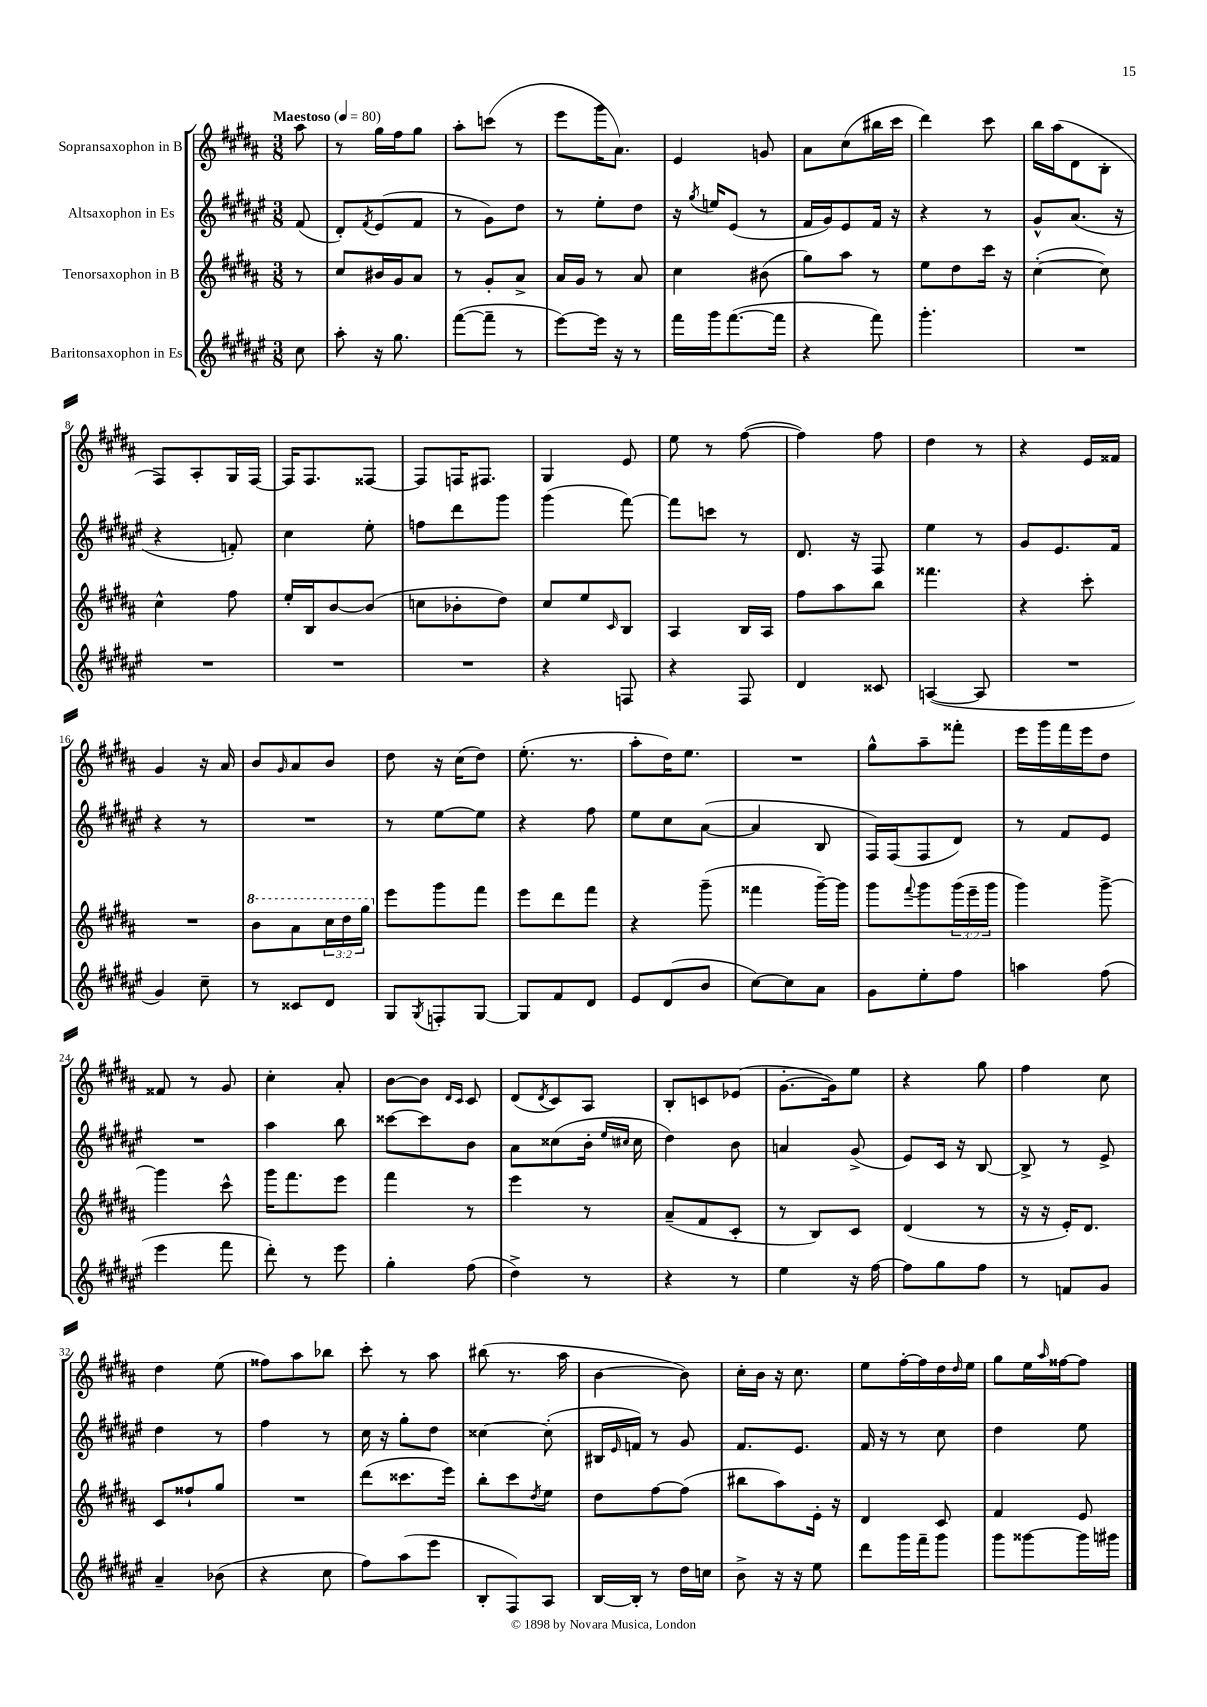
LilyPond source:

<<
\new StaffGroup <<
\new Staff = "s0" \with { instrumentName = "Sopransaxophon in B" } {
    \clef treble \key b \major \numericTimeSignature \time 3/8 \partial 8 \tempo "Maestoso" 4 = 80
    ais''8 |
    r8 gis''16 fis''16 gis''8 |
    ais''8-. c'''8( r8 |
    e'''8 gis'''16 ais'8.) |
    e'4 g'8 |
    ais'8 cis''8( bis''16 cis'''16 |
    dis'''4) cis'''8 |
    b''16 ais''16( dis'8 b8-. |
    fis8) ais8-. gis16 fis16~ |
    fis16 fis8. fisis8~ |
    fisis8 f16 fis8. |
    gis4 e'8 |
    e''8 r8 fis''8~( |
    fis''4) fis''8 |
    dis''4 r8 |
    r4 e'16 fisis'16 |
    gis'4 r16 ais'16 |
    b'8 \grace { gis'16 } ais'8 b'8 |
    dis''8 r16 cis''16( dis''8) |
    e''8.-.( r8. |
    ais''8-. dis''16) e''8. |
    R4. |
    gis''8-^ ais''8-- fisis'''8-. |
    e'''16 gis'''16 fis'''16 e'''16 dis''8 |
    fisis'8 r8 gis'8 |
    cis''4-. ais'8-. |
    b'8~ b'8 \grace { dis'16 cis'16 } cis'8 |
    dis'8( \acciaccatura { dis'8 } cis'8) ais8 |
    b8-. c'8 ees'8( |
    gis'8.~-. gis'16) e''8 |
    r4 gis''8 |
    fis''4 cis''8 |
    dis''4 e''8( |
    fisis''8) ais''8 bes''8 |
    cis'''8-. r8 ais''8 |
    bis''8( r8. ais''16 |
    b'4~ b'8) |
    cis''16-. b'16 r16 cis''8. |
    e''8 fis''16~-. fis''16 dis''16 \grace { dis''16 } e''16 |
    gis''8 e''16 \grace { ais''16 } fisis''16~ fisis''8 \bar "|." |
}
\new Staff = "s1" \with { instrumentName = "Altsaxophon in Es" } {
    \clef treble \key fis \major \numericTimeSignature \time 3/8 \partial 8
    fis'8( |
    dis'8-.) \acciaccatura { fis'8 } eis'8( fis'8 |
    r8 gis'8) dis''8 |
    r8 eis''8-. dis''8 |
    r16 \acciaccatura { gis''8 } e''16 eis'8( r8 |
    fis'16 gis'16) eis'8 fis'16 r16 |
    r4 r8 |
    gis'8-^ ais'8.( r16 |
    r4 f'8-.) |
    cis''4 eis''8-. |
    f''8 dis'''8 gis'''8 |
    gis'''4( fis'''8~) |
    fis'''8 c'''8 r8 |
    dis'8. r16 fis8 |
    eis''4 r8 |
    gis'8 eis'8. fis'16 |
    r4 r8 |
    R4. |
    r8 eis''8~ eis''8 |
    r4 fis''8 |
    eis''8 cis''8 ais'8~( |
    ais'4 b8 |
    fis16) fis16( fis8 dis'8) |
    r8 fis'8 eis'8 |
    R4. |
    ais''4 b''8 |
    cisis'''8~ cisis'''8 b'8 |
    ais'8 cisis''8( b'16-. \grace { eis''16 cis''16 } cis''16 |
    dis''4) b'8 |
    a'4 gis'8->( |
    eis'8) cis'16 r16 b8~ |
    b8-> r8 eis'8-> |
    dis''4 r8 |
    fis''4 r8 |
    cis''16 r16 gis''8-. dis''8 |
    cisis''4~ cisis''8-.( |
    bis16 \grace { eis'16 } f'16) r8 gis'8 |
    fis'8. eis'8. |
    fis'16 r16 r8 cis''8 |
    dis''4 eis''8 \bar "|." |
}
\new Staff = "s2" \with { instrumentName = "Tenorsaxophon in B" } {
    \clef treble \key b \major \numericTimeSignature \time 3/8 \override Staff.TupletNumber.text = #tuplet-number::calc-fraction-text \partial 8
    r8 |
    cis''8 bis'16 gis'16 ais'8 |
    r8 gis'8-. ais'8-> |
    ais'16 gis'16 r8 ais'8 |
    cis''4 bis'8( |
    gis''8) ais''8 r8 |
    e''8 dis''8 cis'''16 r16 |
    cis''4~-.( cis''8) |
    cis''4-^ fis''8 |
    e''16-. b16 b'8~ b'8( |
    c''8 bes'8-. dis''8) |
    cis''8 e''8 \grace { cis'16 } b8 |
    ais4 b16 ais16 |
    fis''8 ais''8 b''8 |
    fisis'''4. |
    r4 cis'''8-. |
    R4. |
    \ottava #1 b''8 ais''8 \tuplet 3/2 { cis'''16 dis'''16 gis'''16 \ottava #0 } |
    e'''8 gis'''8 fis'''8 |
    e'''8 dis'''8 fis'''8 |
    r4 gis'''8--( |
    fisis'''4 gis'''16~--) gis'''16 |
    gis'''8 \appoggiatura { fis'''8 } gis'''8 \tuplet 3/2 { gis'''16( e'''16-- gis'''16 } |
    gis'''4) gis'''8~-> |
    gis'''4 cis'''8-^ |
    gis'''16 fis'''8. e'''8 |
    fis'''4 r8 |
    e'''4 r8 |
    ais'8--( fis'8 cis'8-. |
    r8 b8) cis'8 |
    dis'4( r8 |
    r16 r16 e'16-.) dis'8. |
    cis'8 fisis''8-! gis''8 |
    R4. |
    dis'''8( cisis'''8. e'''16) |
    b''8-. cis'''8 \acciaccatura { dis''8 } e''8 |
    dis''8 fis''8~ fis''8( |
    bis''8 ais''8) e'16-. r16 |
    dis'4 cis'8 |
    fis'4 e'8 \bar "|." |
}
\new Staff = "s3" \with { instrumentName = "Baritonsaxophon in Es" } {
    \clef treble \key fis \major \numericTimeSignature \time 3/8 \partial 8
    cis''8 |
    ais''8-. r16 gis''8. |
    fis'''8~( fis'''8-- r8 |
    eis'''8~) eis'''16 r16 r8 |
    fis'''16 gis'''16 fis'''8.~( fis'''16 |
    r4 fis'''8) |
    gis'''4.-. |
    R4. |
    R4. |
    R4. |
    R4. |
    r4 f8 |
    r4 fis8 |
    dis'4 cisis'8 |
    a4~( a8 |
    R4. |
    gis'4) cis''8-- |
    r8 cisis'8 dis'8 |
    gis8 \acciaccatura { gis8 } f8-. gis8~ |
    gis8 fis'8 dis'8 |
    eis'8 dis'8( b'8 |
    cis''8~) cis''8 ais'8 |
    gis'8 eis''8-. fis''8 |
    a''4 fis''8( |
    eis'''4 fis'''8 |
    dis'''8-.) r8 eis'''8 |
    gis''4-. fis''8( |
    dis''4->) r8 |
    r4 r8 |
    eis''4 r16 fis''16~ |
    fis''8 gis''8 fis''8 |
    r8 f'8 gis'8 |
    ais'4-- bes'8( |
    r4 cis''8 |
    fis''8) ais''8( eis'''8 |
    b8-. fis8) ais8 |
    b16~ b16-. r8 dis''16 c''16 |
    b'8-> r16 r16 eis''8 |
    dis'''8 gis'''16 fis'''16-- gis'''8 |
    gis'''8 gisis'''8~ gisis'''16 gis'''16 \bar "|." |
}
>>
>>
